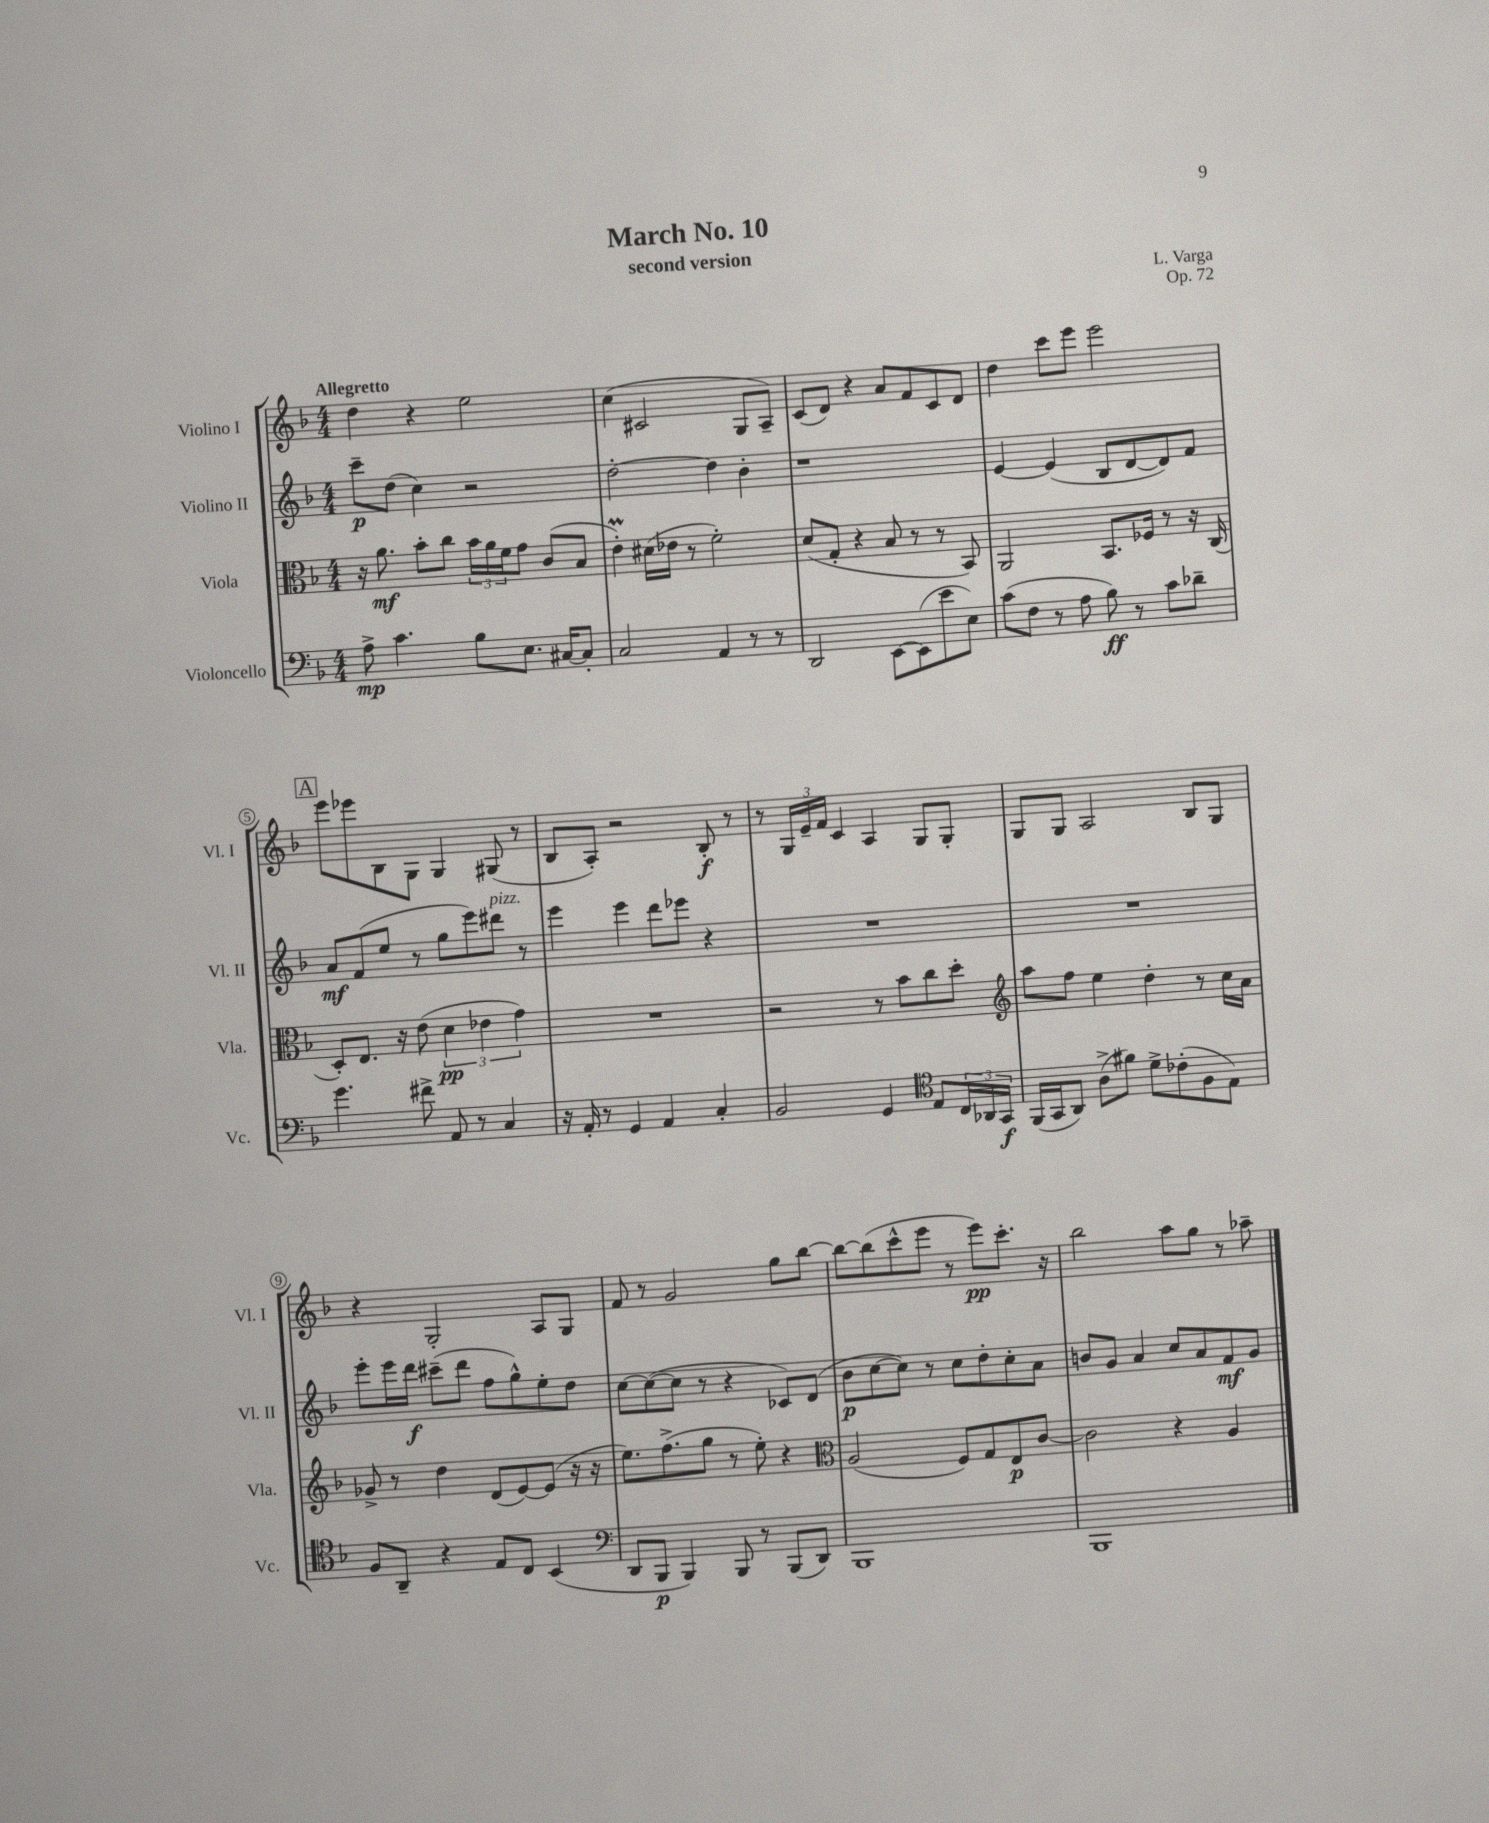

**kern	**kern	**kern	**kern
*staff4	*staff3	*staff2	*staff1
*clefF4	*clefC3	*clefG2	*clefG2
*k[b-]	*k[b-]	*k[b-]	*k[b-]
*M4/4	*M4/4	*M4/4	*M4/4
8A^	16r	8ccc~	4dd
.	8.a	.	.
4.c	.	(8dd	.
.	8b-'	4cc)	4r
.	8cc	.	.
8B-	24b-	2r	2ee
.	24a	.	.
.	24f	.	.
8.E	8g	.	.
.	(8c	.	.
[16C#	.	.	.
8C#']	8B-	.	.
=	=	=	=
2C	4e')	[2dd'	(4cc
.	(16d#	.	2c#
.	16e-	.	.
.	8r	.	.
4AA	2f')	4dd]	.
8r	.	4b-'	8G
8r	.	.	8A~)
=	=	=	=
2DD	(8d	1r	(8c
.	8G'	.	8d)
.	4r	.	4r
[8EE	8B-	.	8a
(8EE]	8r	.	8f
8e	8r	.	8c
8E)	8BB-)	.	8d
=	=	=	=
(8c	2AA	[4e	4dd
8F	.	.	.
8r	.	(4e]	8ccc
8A	.	.	8eee
8B-)	8.BB-	8B-	2eee
8r	.	[8d	.
.	16F-	.	.
8c	8r	8d])	.
8d-~	16r	8f	.
.	(16C	.	.
=	=	=	=
4.g	8D')	8a	8eee
.	8.E	(8f	8eee-
.	.	8ee	8B-
.	16r	.	.
8f#^	(8e	8r	8G
8AA	6d	8gg	4G
8r	.	8eee)	.
.	6e-	.	.
4C	.	8ddd#	(8G#
.	6g)	.	.
.	.	8r	8r
=	=	=	=
16r	1r	4eee	8B-
16AA'	.	.	.
8r	.	.	8A')
4GG	.	4eee	2r
4AA	.	8ddd	.
.	.	8eee-	.
4C'	.	4r	8B-'
.	.	.	8r
=	=	=	=
2BB-	2r	1r	8r
.	.	.	24G
.	.	.	24e~
.	.	.	24f
.	.	.	4c
4GG	8r	.	4A
.	8b-	.	.
*clefC4	*	*	*
8E	8cc	.	8G
24C	8dd'	.	8G'
24AA-	.	.	.
24GG	.	.	.
=	=	=	=
*	*clefG2	*	*
(16FF	8aa	1r	8G
16GG	.	.	.
8AA)	8ff	.	8G
(8A^	4ee	.	2A
8f#)	.	.	.
8d^	4dd'	.	.
(8c-'	.	.	.
8F	8r	.	8B-
8E)	16cc	.	8G
.	16a	.	.
=	=	=	=
8F	8g-^	8eee'	4r
8AA~	8r	16eee	.
.	.	16ddd	.
4r	4dd	(8ccc#~	2G'
.	.	8ddd	.
8E	(8d	8ff	.
8C	[8e)	8gg^^)	.
(4BB-	(8e]	8ee'	8A
.	16r	8dd	8G
.	16r	.	.
=	=	=	=
*clefF4	*	*	*
8DD	8.ee)	[8cc	8f
8BBB-	.	(8cc_	8r
.	(8.ff^	.	.
4BBB-)	.	8cc]	2g
.	8gg	8r	.
8BBB-	8r	4r	.
8r	8ee')	.	.
(8BBB-	4r	8c-)	8gg
8DD)	.	(8d	[8bb-
=	=	=	=
*	*clefC3	*	*
1BBB-	(2A	8b-	8bb-_
.	.	[8cc	(8bb-]
.	.	8cc])	8ccc^^
.	.	8r	8eee
.	8F)	8cc	8r
.	8G	8dd'	8eee)
.	8E	8cc'	8.ccc'
.	[8c	8a	.
.	.	.	16r
=	=	=	=
1BBB-	2c]	8b	2bb-
.	.	8g	.
.	.	4a	.
.	4r	8cc	8aa
.	.	8a	8gg
.	4A	8f	8r
.	.	8g	8aa-~
==	==	==	==
*-	*-	*-	*-
